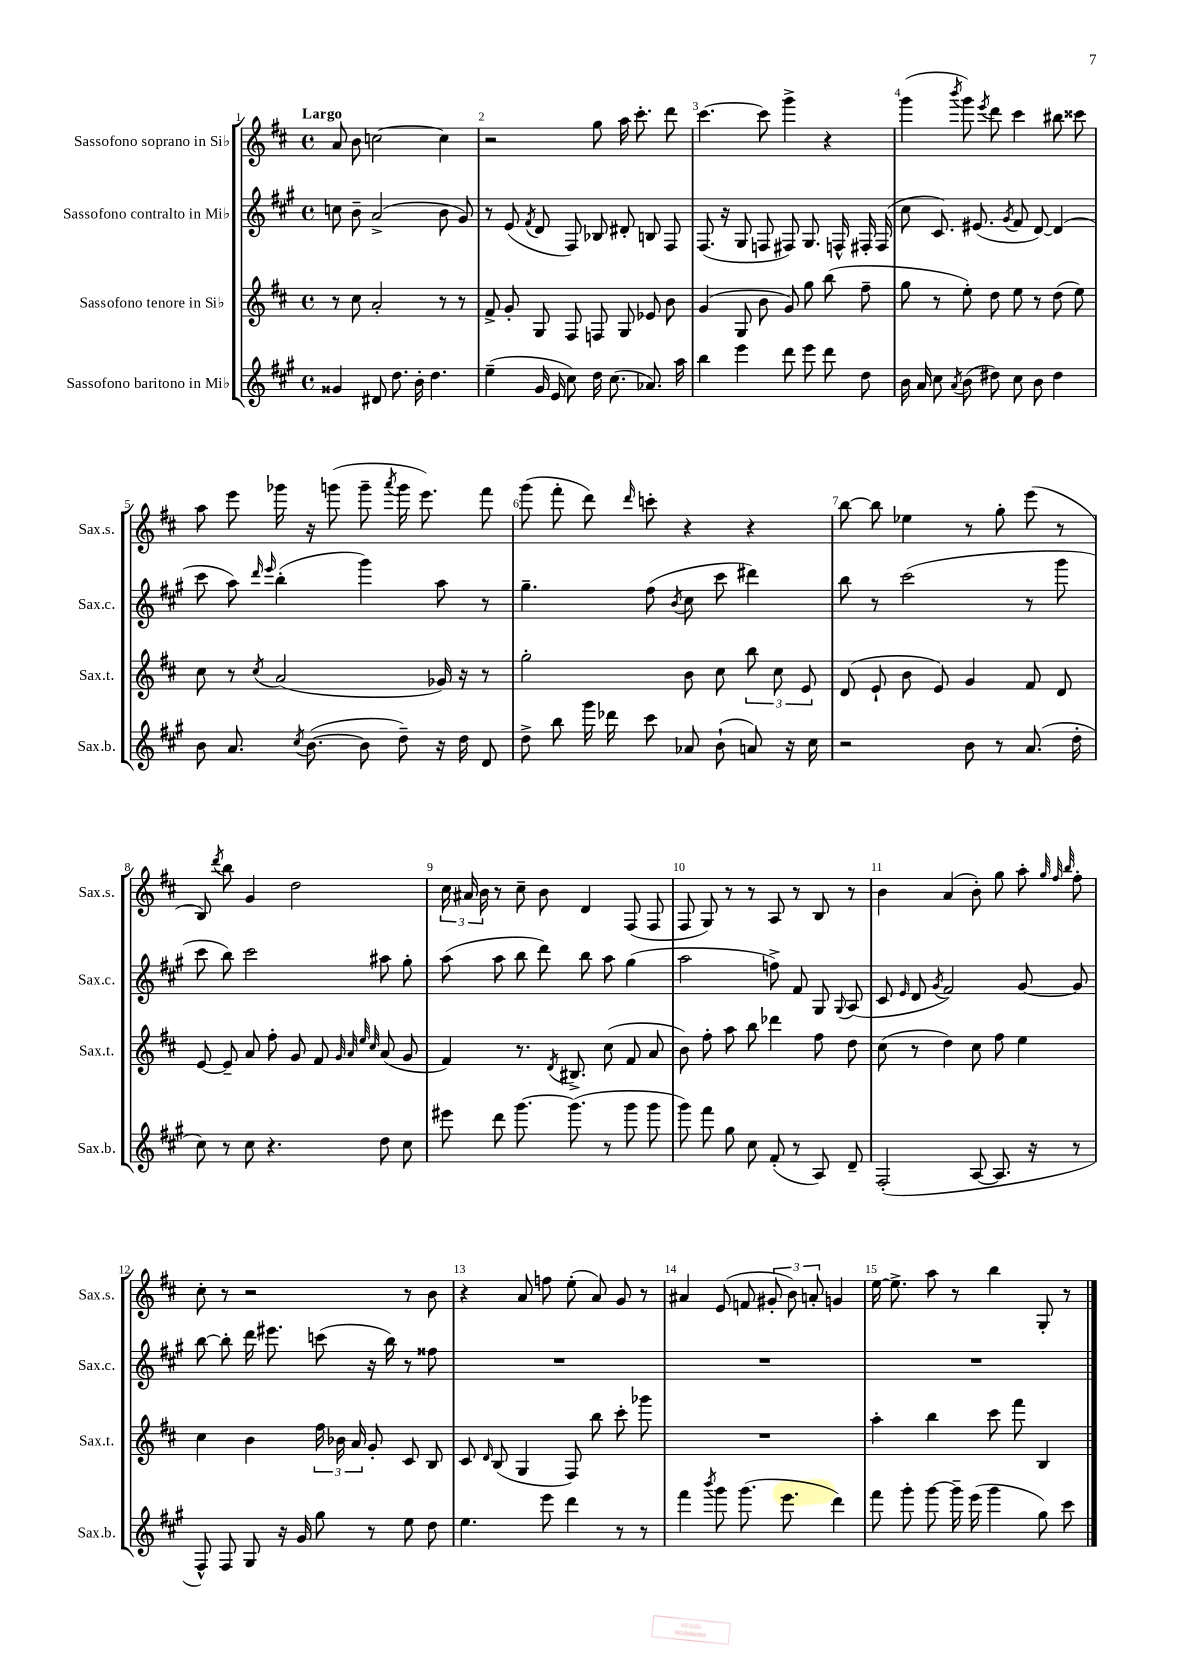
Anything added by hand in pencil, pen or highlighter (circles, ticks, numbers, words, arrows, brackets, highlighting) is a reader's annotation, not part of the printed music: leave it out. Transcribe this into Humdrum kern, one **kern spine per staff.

**kern	**kern	**kern	**kern
*staff4	*staff3	*staff2	*staff1
*clefG2	*clefG2	*clefG2	*clefG2
*k[f#c#g#]	*k[f#c#]	*k[f#c#g#]	*k[f#c#]
*M4/4	*M4/4	*M4/4	*M4/4
*met(c)	*met(c)	*met(c)	*met(c)
4g##	8r	8cc	8a
.	8cc#	8b~	8b
8d#	2a'	(2a^	[2cc
8.dd	.	.	.
16b'	.	.	.
4.dd	.	.	.
.	8r	8b	4cc]
.	8r	8g#)	.
=	=	=	=
(4ee~	8f#^	8r	2r
.	8g'	(8e	.
.	.	8qf#	.
16g#	8G	8d	.
16e	.	.	.
8cc#)	8F#	8F#)	.
16dd	8F	8B-	8gg
(8.cc#	.	.	.
.	8G	8d#'	16aa
.	.	.	8.ccc#'
8.a-)	8e-	8B	.
.	8b	8F#	8ddd
16aa	.	.	.
=	=	=	=
4bb	(4g	(8.F#	[4.ccc#
.	.	16r	.
4eee	8G	8G#	.
.	8b	8F	8ccc#]
8ddd	8g)	8F#)	4ggg^
8eee	8gg	8.G#	.
8ddd	(8bb	.	4r
.	.	16F^^	.
8dd	8ff#~	16F#'	.
.	.	(16F#	.
=	=	=	=
16b	8gg	8cc#	(4ggg
16a	.	.	.
8cc#	8r	8.c#)	.
8qa	.	.	8qbbb
(8b	8ee')	.	8ggg)
.	.	(8.e#	.
.	.	.	8qeee
8dd#)	8dd	.	8ddd
.	.	8qg#	.
8cc#	8ee	8f#	4ccc#
8b	8r	[8d)	.
4dd#	(8dd	(4d]	8bb#
.	8ee)	.	8ccc##
=	=	=	=
8b	8cc#	8ccc#	8aa
8.a	8r	8aa)	8eee
.	.	16qqddd	.
.	8qcc#	16qqeee	.
.	(2a	(4bb'	16ggg-
8qcc#	.	.	.
([8.b	.	.	16r
.	.	.	(8ggg
8b]	.	4ggg#)	8ggg~
.	.	.	8qaaa
8dd~)	.	.	16ggg
.	.	.	8.eee)
16r	16g-)	8aa	.
16dd	16r	.	.
8d	8r	8r	8fff#
=	=	=	=
8dd^	2gg'	4.gg#~	(8ggg
8bb	.	.	8fff#'
16ggg#	.	.	8ddd)
16ddd-	.	.	.
.	.	.	16qqddd
8ccc#	.	(8ff#	8ccc'
.	.	8qb	.
8a-	8b	8cc#	4r
(8b`	8cc#	8ccc#	.
8a)	12bb	4ddd#)	4r
.	12cc#	.	.
16r	.	.	.
.	12e	.	.
16cc#	.	.	.
=	=	=	=
2r	(8d	8bb	[8bb
.	8e`	8r	8bb]
.	8b	(2ccc#	4ee-
.	8e)	.	.
8b	4g	.	8r
8r	.	.	8gg'
(8.a	8f#	8r	(8eee
.	8d	8ggg#	8r
16dd'	.	.	.
=	=	=	=
8cc#)	[8e	8ccc#	8B)
.	.	.	8qddd
8r	8e~]	8bb)	8bb
8cc#	8a	2ccc#	4g
4.r	8ff#'	.	.
.	8g	.	2dd
.	8f#	.	.
.	32qqg	.	.
.	32qqa	.	.
.	32qqee	.	.
.	32qqcc#	.	.
8dd	(8a	8aa#	.
8cc#	8g	8gg#'	.
=	=	=	=
8eee#	4f#)	(8aa	24cc#
.	.	.	24a#
.	.	.	24b
8ddd	.	8aa	8r
[8.ggg#	8.r	8bb	8cc#~
.	.	8ddd)	8b
.	8qd	.	.
(8.ggg#]	8.B#^	.	.
.	.	8bb	4d
8r	(8cc#	8aa	.
8ggg#	8f#	(4gg#	(8F#
8ggg#	8a	.	8F#
=	=	=	=
8ggg#)	8b)	2aa	8F#
8fff#	8ff#'	.	8G)
8gg#	8aa	.	8r
8cc#	8bb	.	8r
(8f#'	4ddd-	8ff^)	8A
8r	.	8f#	8r
8A)	8ff#	8G#	8B
.	.	8qqG#	.
8d~	8dd	(8A	8r
=	=	=	=
(2F#'	(8cc#	8c#	4b
.	.	16qqe	.
.	8r	8d	.
.	.	8qg#	.
.	4dd)	2f#)	(4a
[8A	8cc#	.	8b')
8.A]	8ff#	.	8gg
.	4ee	[8g#	8aa'
16r	.	.	.
.	.	.	32qqgg
.	.	.	32qqff#
.	.	.	32qqbb
8r	.	8g#]	8ff#'
=	=	=	=
8F#^^)	4cc#	[8bb	8cc#'
8F#	.	8bb']	8r
8G#	4b	16ddd	2r
.	.	8.eee#	.
16r	.	.	.
16g#	.	.	.
8gg#	24ff#	(8ccc	.
.	24b-	.	.
.	24a	.	.
8r	8g'	16r	.
.	.	16bb)	.
8ee	8c#	8r	8r
8dd	8B	8ff##	8b
=	=	=	=
4.ee	8c#	1r	4r
.	16qqd	.	.
.	(8B	.	.
.	4G	.	8a
8eee	.	.	8ff
4ddd	8F#)	.	(8ee'
.	8bb	.	8a)
8r	8ccc#'	.	8g
8r	8ggg-	.	8r
=	=	=	=
4fff#	1r	1r	4a#
8qbbb	.	.	.
8ggg#	.	.	(8e
(8.ggg#	.	.	8f
.	.	.	12g#'
8.eee	.	.	.
.	.	.	12b)
.	.	.	12a'
4ddd)	.	.	4g
=	=	=	=
8fff#	4aa'	1r	[16ee
.	.	.	8.ee^]
8ggg#'	.	.	.
[8ggg#	4bb	.	8aa
16ggg#~]	.	.	8r
(16eee	.	.	.
4ggg#	8ccc#	.	4bb
.	8fff#	.	.
8gg#)	4B	.	8G'
8ccc#	.	.	8r
==	==	==	==
*-	*-	*-	*-
